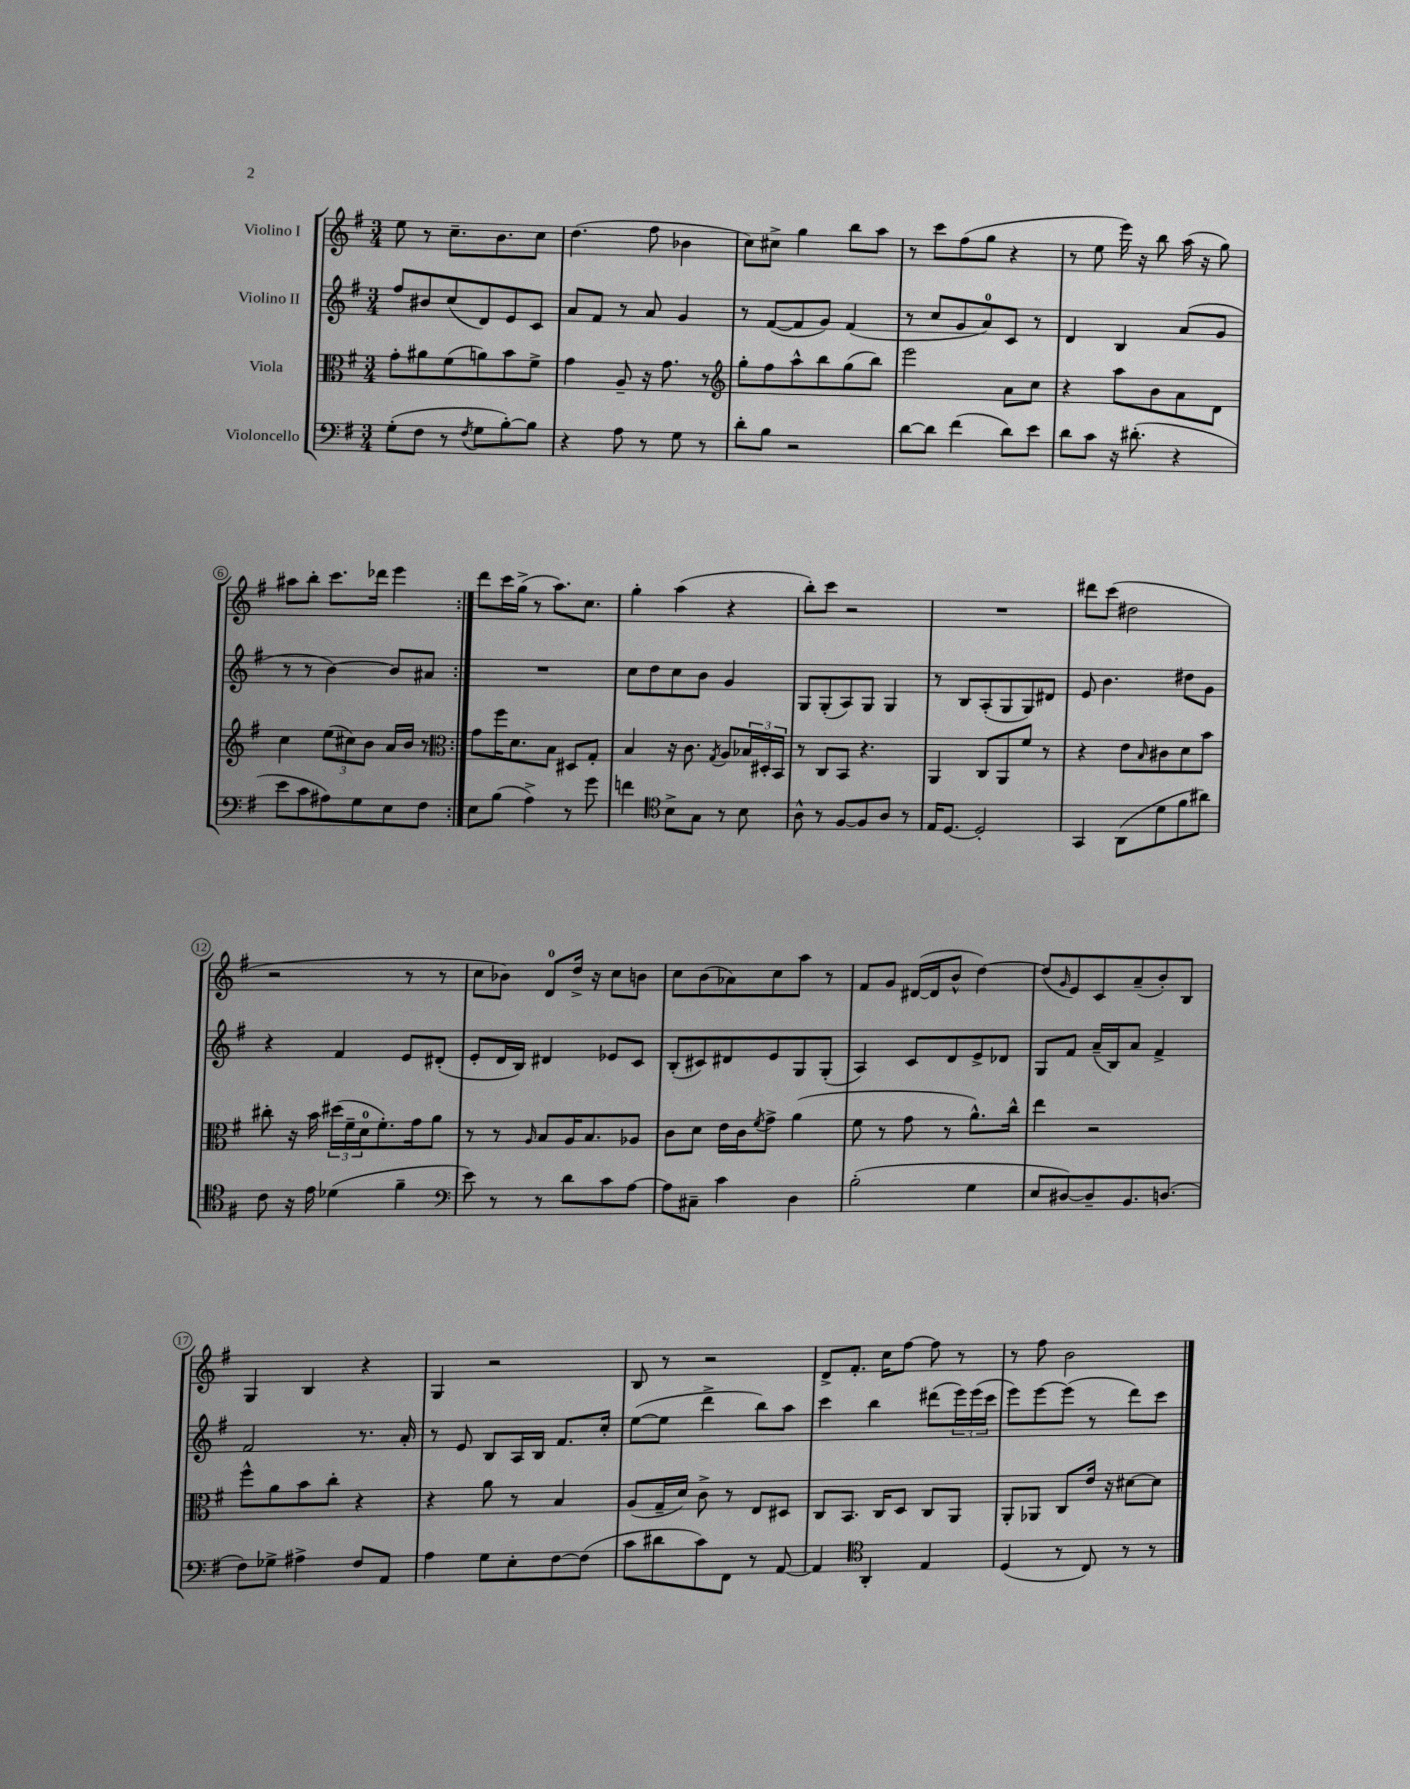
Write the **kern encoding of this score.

**kern	**kern	**kern	**kern
*staff4	*staff3	*staff2	*staff1
*clefF4	*clefC3	*clefG2	*clefG2
*k[f#]	*k[f#]	*k[f#]	*k[f#]
*M3/4	*M3/4	*M3/4	*M3/4
(8G'	8g'	8ff#	8ee
8F#	8a#	8b#	8r
8r	(8f#	(8cc	8.cc~
8qF#	.	.	.
8G	8a)	8d)	.
.	.	.	8.b
[8B')	8b	8e	.
8B]	8f#^	8c	8cc
=	=	=	=
4r	4g	8a	(4.dd
.	.	8f#	.
8A	8A~	8r	.
8r	16r	8a	8ff#
.	8.g	.	.
8G	.	4g	4b-
8r	8r	.	.
=	=	=	=
*	*clefG2	*	*
8d'	8gg'	8r	8cc)
8B	8ff#	([8f#	8cc#^
2r	8aa^^	8f#]	4gg
.	8bb	8g)	.
.	(8gg	(4f#	8bb
.	8bb)	.	8aa
=	=	=	=
[8d	2eee	8r	8r
8d]	.	8cc	8ccc
(4f#	.	8g	(8ff#
.	.	8a)	8gg
8d)	8a	8c	4r
8e	8cc	8r	.
=	=	=	=
8d	4r	4d	8r
8c	.	.	8ee
16r	8aa	4B	16eee)
(8.d#'	.	.	16r
.	8b	.	8bb
4r	8a	(8a	(16aa
.	.	.	16r
.	8d	8g	8gg)
=	=	=	=
8e	4cc	8r	8aa#
8c	.	8r	8bb'
8A#)	(12ee	[4b)	8.ccc
.	12cc#)	.	.
8G	.	.	.
.	12b	.	.
.	.	.	16ddd-
8E	16a	8b]	4eee
.	16b	.	.
8F#	8r	8a#	.
=:|!	=:|!	=:|!	=:|!
*	*clefC3	*	*
8E	8g	2.r	8ddd
(8B	16ff#	.	16ccc
.	8.d	.	(16gg^
4A^)	.	.	8r
.	8B	.	8.aa)
8r	8D#	.	.
.	.	.	8.cc
8g	8G'	.	.
=	=	=	=
4f	4B	8cc	4gg'
.	.	8dd	.
*clefC4	*	*	*
8B^	16r	8cc	(4aa
.	8.c	.	.
8G	.	8b	.
.	8qG	.	.
8r	8A	4g	4r
8B	24B-	.	.
.	24D#'	.	.
.	24BB	.	.
=	=	=	=
8A^^	8r	8G	8bb')
8r	8C	(8G'	8ccc
[8F#	8BB	8A)	2r
8F#]	4.r	8G	.
8A	.	4G	.
8r	.	.	.
=	=	=	=
16E	4AA	8r	2.r
[8.D	.	.	.
.	.	8B	.
2D']	8C	(8A'	.
.	8AA	8G	.
.	8f#	8G)	.
.	8r	8d#	.
=	=	=	=
4GG	4r	8e	8ddd#
.	.	4.b	(8ccc
(8AA	8e	.	2dd#
.	16qqB	.	.
8d	8c#	.	.
8f#	8d	8dd#	.
8a#)	8b	8g	.
=	=	=	=
8c	8cc#'	4r	2r
16r	16r	.	.
16e	16b	.	.
(4d-	(24dd#	4f#	.
.	24f#~	.	.
.	24d	.	.
.	8.f#')	.	.
4f#~	.	8e	8r
.	16g	.	.
.	8a	(8d#'	8r
=	=	=	=
*clefF4	*	*	*
8e)	8r	8e'	8cc
8r	8r	16d	8b-)
.	.	16B)	.
.	16qqA	.	.
8r	8B	4d#	8d
8d	16A	.	16dd^
.	8.B	.	16r
8c	.	8e-	8cc
[8A	8A-	8c	8b
=	=	=	=
8A]	8c	(8B'	8cc
8C#~	8d	8c#)	(8b
4c	16e	8d#	8a-)
.	16c	.	.
.	8qf#	.	.
.	8g^	8e	8cc
4D	(4a	8G	8aa
.	.	(8G'	8r
=	=	=	=
(2B'	8f#	4A)	8f#
.	8r	.	8g
.	8g	8c	([16d#
.	.	.	16d#]
.	8r	8d	8b^^
4G	8.a^^)	8e^	[4dd)
.	.	8d-	.
.	16cc^^	.	.
=	=	=	=
8E	4ee	8G	(8dd]
.	.	.	16qqg
[8D#)	.	8f#	8e)
8D#~]	2r	(16a~	8c
.	.	16B)	.
8.BB	.	8a	(8a~
.	.	4f#^	8b')
(8.D	.	.	.
.	.	.	8B
=	=	=	=
8F#)	8ff#^^	2f#	4G
8G-^	8a	.	.
4A#^	8b	.	4B
.	8cc'	.	.
8F#	4r	8.r	4r
8AA	.	.	.
.	.	16a'	.
=	=	=	=
4A	4r	8r	4G
.	.	8e	.
8G	8a	8B	2r
8E'	8r	16A	.
.	.	16B	.
[8F#	4B	8.f#	.
(8F#]	.	.	.
.	.	16cc'	.
=	=	=	=
8c	(8A	([8ee	8B
8d#	16G~	8ee]	8r
.	16d)	.	.
8c)	8c^	4ddd^	2r
8FF#	8r	.	.
8r	8E	8bb)	.
[8AA	8D#	8aa	.
=	=	=	=
4AA]	8C	4ccc	8d^
.	8.BB	.	8.f#'
*clefC4	*	*	*
4AA'	.	4bb	.
.	16C	.	16cc
.	8D	.	[8ff#
4E	8C	(8ddd#	8ff#]
.	8AA	24eee)	8r
.	.	(24eee	.
.	.	24ccc	.
=	=	=	=
(4D	8AA'	8eee)	8r
.	8AA-	[8eee	8ff#
8r	8C	(8eee]	2b
8C)	16e	8r	.
.	16r	.	.
8r	[8d#	8ddd)	.
8r	8d#]	8ccc	.
==	==	==	==
*-	*-	*-	*-
